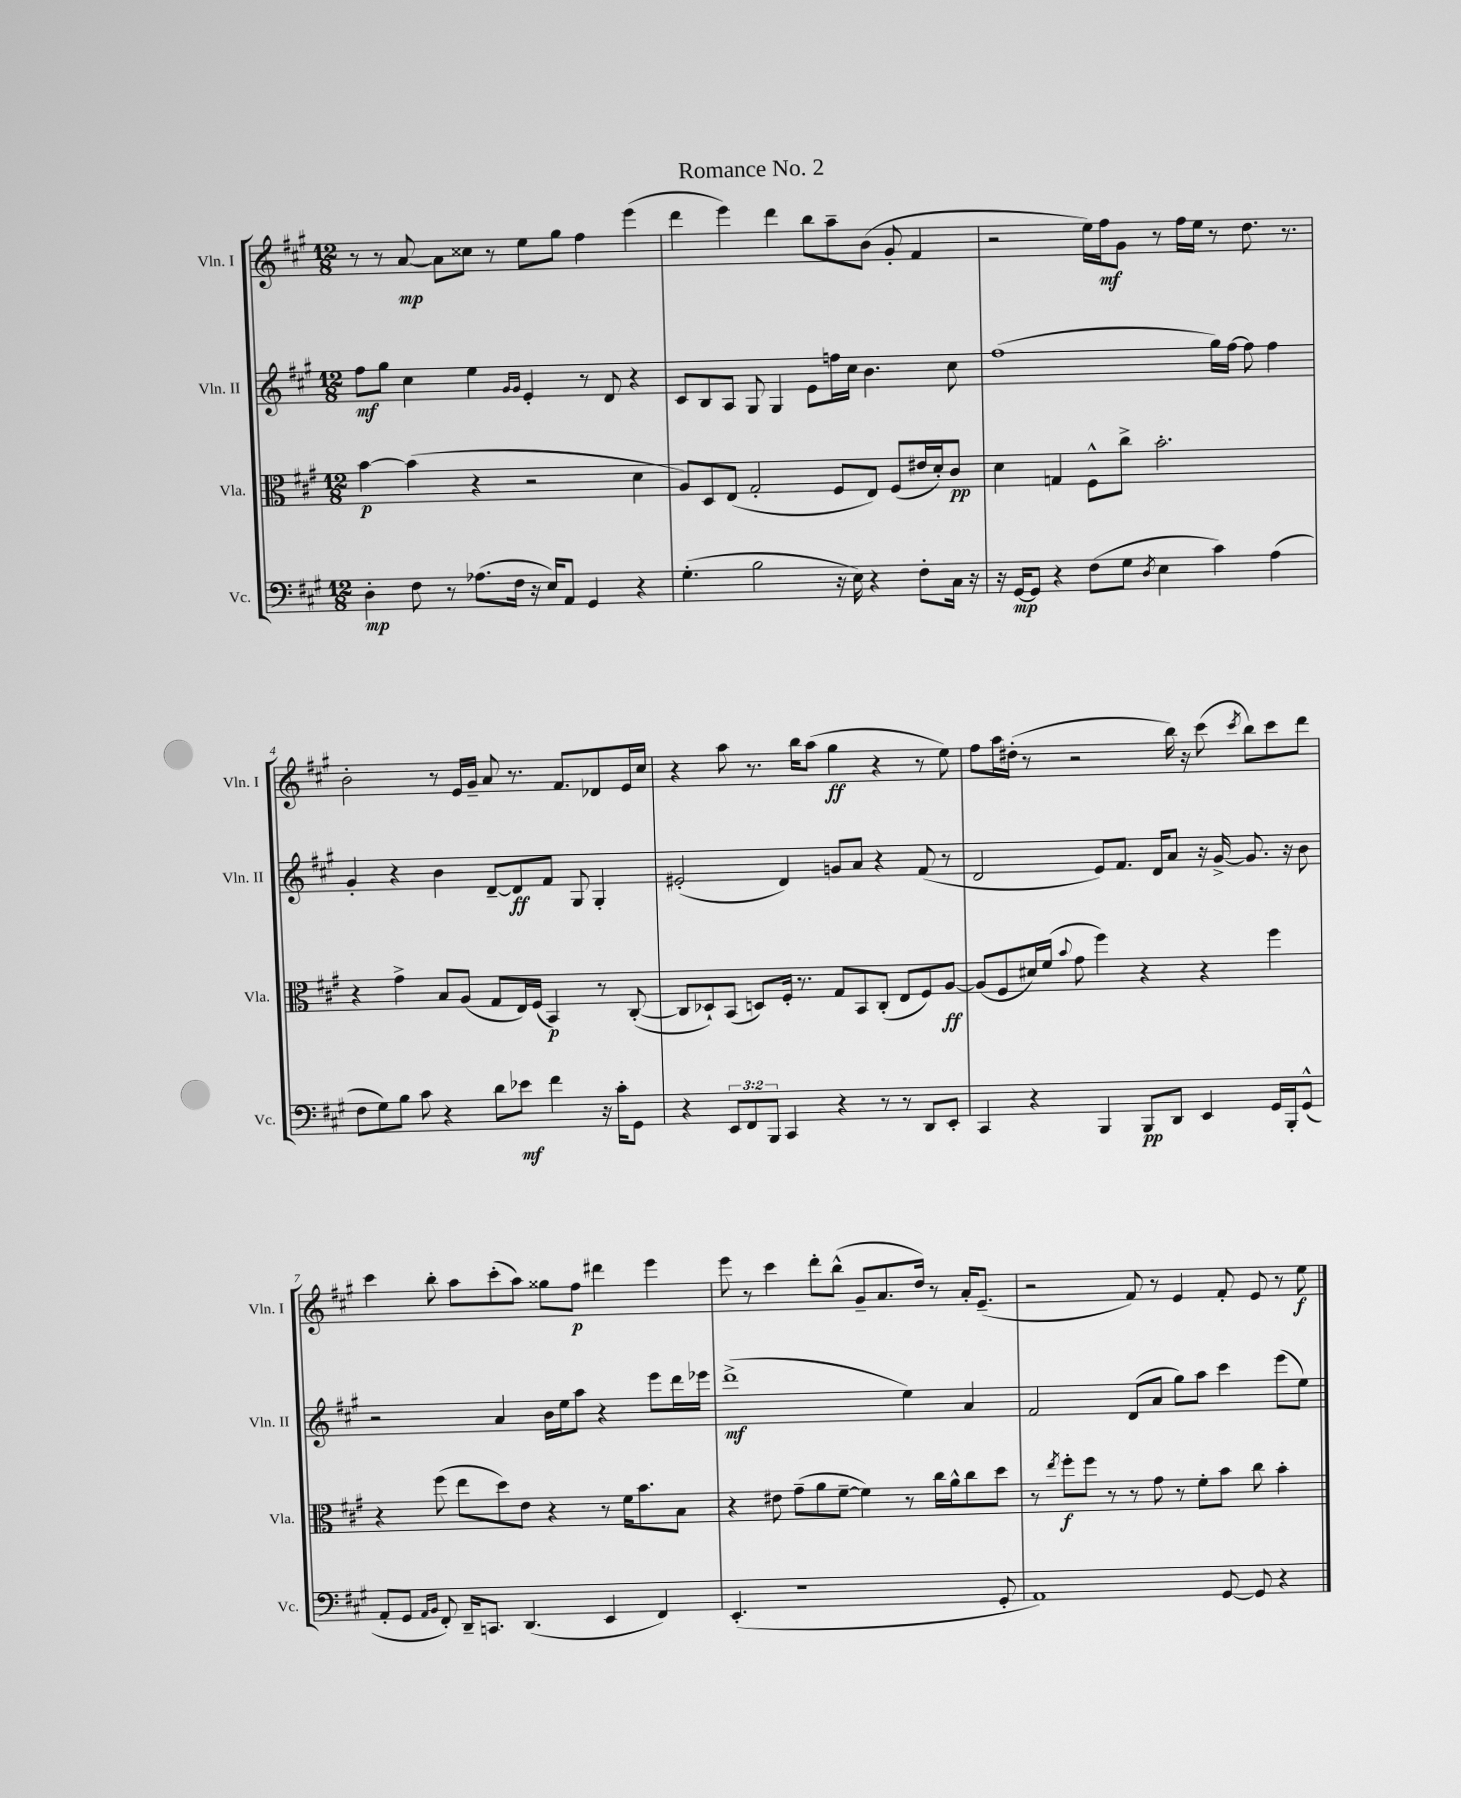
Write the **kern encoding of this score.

**kern	**kern	**kern	**kern
*staff4	*staff3	*staff2	*staff1
*clefF4	*clefC3	*clefG2	*clefG2
*k[f#c#g#]	*k[f#c#g#]	*k[f#c#g#]	*k[f#c#g#]
*M12/8	*M12/8	*M12/8	*M12/8
4D'	[4b	8ff#	8r
.	.	8gg#	8r
8F#	(4b]	4cc#	[8a
8r	.	.	8a]
(8.A-	4r	4ee	8cc##
.	.	.	8r
16F#	.	.	.
.	.	16qqg#	.
.	.	16qqg#	.
16r	2r	4e'	8ee
16E)	.	.	.
8AA	.	.	8gg#
4GG#	.	8r	4ff#
.	.	8d	.
4r	4d	4r	(4eee
=	=	=	=
(4.G#'	8A)	8c#	4ddd
.	8D	8B	.
.	(8E	8A	4eee)
2B	2G#'	8G#	.
.	.	4G#	4ddd
.	.	8e	8bb
16r	8F#	16ff	8aa~
16E)	.	16cc#	.
4r	8E)	4.b	(8b
.	(8F#	.	8g#'
8F#'	16e#	.	4f#
.	16d')	.	.
16C#	8c#	8cc#	.
16r	.	.	.
=	=	=	=
16r	4d	(1ff#	2r
[16GG#	.	.	.
8GG#]	.	.	.
4r	4G	.	.
(8F#	8F#^^	.	16ee)
.	.	.	16ff#
8G#	8cc#^	.	8g#
8qD	.	.	.
4E	2.b'	.	8r
.	.	.	16ff#
.	.	.	16ee
4c#)	.	16gg#)	8r
.	.	[16ff#	.
.	.	8ff#]	8.dd
(4A	.	4ff#	.
.	.	.	8.r
=	=	=	=
8F#	4r	4g#'	2b'
8G#)	.	.	.
8B	4g#^	4r	.
8c#	.	.	.
4r	8B	4b	8r
.	(8A	.	16e
.	.	.	16g#~
8d	8G#	[8d~	8a
8e-	16E)	8d]	8.r
.	(16F#	.	.
4f#	4BB)	8f#	.
.	.	.	8.f#
.	.	8G#	.
16r	8r	4G#'	8d-
16c#'	.	.	.
8GG#	([8C#'	.	16e
.	.	.	16cc#
=	=	=	=
4r	8C#]	(2e#'	4r
.	8D-`)	.	.
12EE	(8BB	.	8aa
12FF#	.	.	.
.	8D)	.	8.r
12BBB	.	.	.
4CC#	16F#'	4d)	.
.	8.r	.	16bb
.	.	.	(8aa
4r	8G#	8g	4gg#
.	8BB	8a	.
8r	(8C#'	4r	4r
8r	8E	.	.
8DD	8F#)	(8f#	8r
8EE'	[8A	8r	8ee)
=	=	=	=
4CC#	(8A]	2d	8ff#
.	8F#	.	16aa
.	.	.	(16dd#'
4r	16d#)	.	8r
.	(16f#	.	.
.	8qqb	.	.
.	8g#	.	2r
4BBB	4ff#)	8e)	.
.	.	8.f#	.
8BBB	4r	.	.
.	.	16d	.
8DD	.	8a	16bb)
.	.	.	16r
4EE	4r	16r	(8ccc#
.	.	[16g#^	.
.	.	.	8qccc#
.	.	8.g#]	8bb)
16GG#	4ff#	.	8ccc#
16BBB'	.	16r	.
(8GG#^^	.	8b	8ddd
=	=	=	=
8AA'	4r	2r	4ccc#
8GG#	.	.	.
16qqAA	.	.	.
16qqBB	.	.	.
8FF#')	(8ff#	.	8bb'
16DD~	8ee	.	8aa
8.CC	.	.	.
.	8dd)	4a	(8ccc#'
(4.DD	8e	.	8aa)
.	4r	16b	8gg##
.	.	16ee	.
.	.	8aa	8ff#
4EE	8r	4r	4ddd#
.	16f#	.	.
.	8.b	.	.
4FF#)	.	8eee	4eee
.	8B	16ddd	.
.	.	16eee-	.
=	=	=	=
(4.EE'	4r	(1ddd^	8eee
.	.	.	8r
.	8e#	.	4ccc#
1r	(8g#~	.	.
.	8a	.	8ddd'
.	[8f#~	.	(8bb^^
.	4f#])	.	8g#~
.	.	.	8.a
.	8r	4ee)	.
.	.	.	16dd)
.	16cc#	.	8r
.	16a^^	.	.
.	8cc#	4a	16a'
.	.	.	(8.e~
8GG#'	8dd	.	.
=	=	=	=
1AA)	8r	2f#	2r
.	8qee	.	.
.	8ff#'	.	.
.	8ff#	.	.
.	8r	.	.
.	8r	(8d	8f#)
.	8g#	8a	8r
.	8r	8gg#)	4e
.	8f#'	8aa	.
[8GG#	8b	4ccc#	8f#'
8GG#]	8cc#	.	8e
4r	4b'	(8eee	8r
.	.	8ee)	8ee
==	==	==	==
*-	*-	*-	*-
